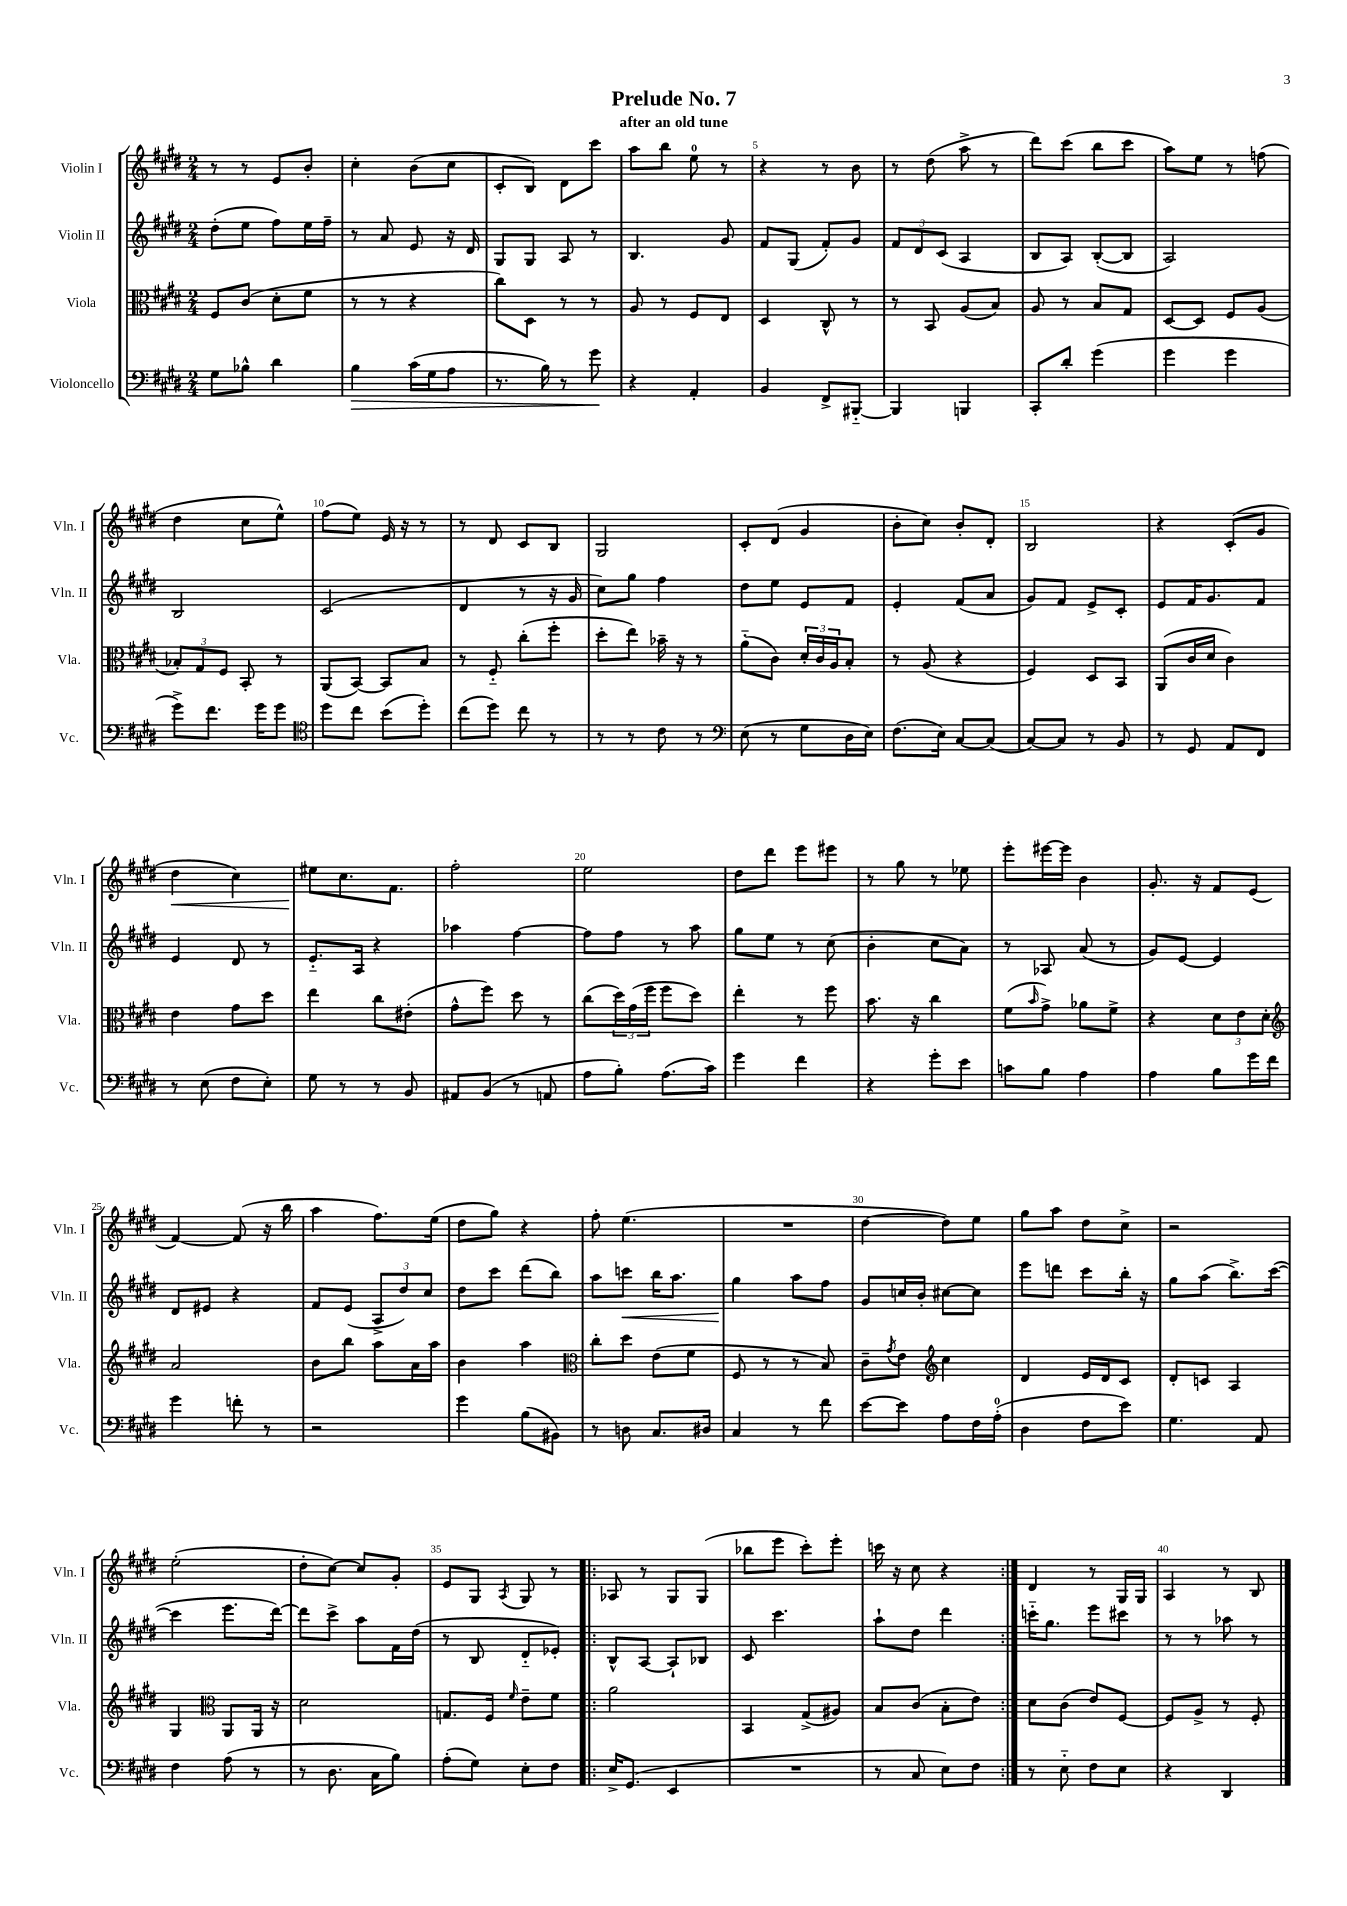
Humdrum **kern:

**kern	**kern	**kern	**kern
*staff4	*staff3	*staff2	*staff1
*clefF4	*clefC3	*clefG2	*clefG2
*k[f#c#g#d#]	*k[f#c#g#d#]	*k[f#c#g#d#]	*k[f#c#g#d#]
*M2/4	*M2/4	*M2/4	*M2/4
8G#	8F#	(8dd#'	8r
8B-^^	(8c#	8ee	8r
4d#	8d#'	8ff#)	8e
.	8f#	16ee	8b'
.	.	16ff#~	.
=	=	=	=
4B	8r	8r	4cc#'
.	8r	8a	.
(16c#	4r	8e	(8b
16G#	.	.	.
8A	.	16r	8cc#
.	.	16d#	.
=	=	=	=
8.r	8cc#)	8G#	8c#'
.	8D#	8G#	8B)
16B)	.	.	.
8r	8r	8A	8d#
8g#	8r	8r	8ccc#
=	=	=	=
4r	8A	4.B	8aa
.	8r	.	8bb
4AA'	8F#	.	8ee
.	8E	8g#	8r
=	=	=	=
4BB	4D#	8f#	4r
.	.	(8G#	.
8FF#^	8C#^^	8f#')	8r
[8BBB#'~	8r	8g#	8b
=	=	=	=
4BBB#]	8r	12f#	8r
.	.	12d#	.
.	8BB	.	(8dd#
.	.	(12c#	.
4BBB	(8A	4A	8aa^
.	8B)	.	8r
=	=	=	=
8CC#'	8A	8B	8ddd#)
8d#'	8r	8A)	(8ccc#
(4g#	8B	([8B'	8bb
.	8G#	8B]	8ccc#
=	=	=	=
4g#	[8D#	2A)	8aa)
.	8D#]	.	8ee
4g#	8F#	.	8r
.	(8A	.	(8ff
=	=	=	=
8g#^)	12B-')	2B	4dd#
.	12G#	.	.
8.f#	.	.	.
.	12F#	.	.
.	8BB'	.	8cc#
16g#	.	.	.
8g#	8r	.	8ee^^)
=	=	=	=
*clefC4	*	*	*
8dd#	(8AA	(2c#	(8ff#
8cc#	[8BB)	.	8ee)
(8b	8BB]	.	16e
.	.	.	16r
8dd#')	8B	.	8r
=	=	=	=
(8cc#	8r	4d#	8r
8dd#)	8F#'~	.	8d#
8cc#	(8cc#'	8r	8c#
8r	8ff#'	16r	8B
.	.	16g#	.
=	=	=	=
8r	8dd#'	8cc#)	2G#
8r	8ee)	8gg#	.
8c#	16b-~	4ff#	.
.	16r	.	.
8r	8r	.	.
=	=	=	=
*clefF4	*	*	*
(8E	(8a'~	8dd#	8c#'
8r	8c#)	8ee	(8d#
8G#	24d#'	8e	4g#
.	24c#	.	.
.	24A	.	.
16D#	8B'	8f#	.
16E)	.	.	.
=	=	=	=
(8.F#	8r	4e'	8b'
.	(8A	.	8cc#)
16E)	.	.	.
[8C#	4r	(8f#	8b'
(8C#]	.	8a	8d#'
=	=	=	=
[8C#)	4F#)	8g#)	2B
8C#]	.	8f#	.
8r	8D#	8e^	.
8BB	8BB	8c#'	.
=	=	=	=
8r	(8AA	8e	4r
8GG#	16c#	16f#	.
.	16d#	8.g#	.
8AA	4c#)	.	(8c#'
8FF#	.	8f#	8g#
=	=	=	=
8r	4e	4e	4dd#
(8E	.	.	.
8F#	8g#	8d#	4cc#)
8E')	8dd#	8r	.
=	=	=	=
8G#	4ee	8.e'~	8ee#
8r	.	.	8.cc#
.	.	16A	.
8r	8cc#	4r	.
.	.	.	8.f#
8BB	(8e#'	.	.
=	=	=	=
8AA#	8g#^^	4aa-	2ff#'
(8BB	8ff#)	.	.
8r	8dd#	[4ff#	.
8AA	8r	.	.
=	=	=	=
8A	(8cc#	8ff#]	2ee
8B')	24dd#)	8ff#	.
.	(24g#	.	.
.	24ff#	.	.
(8.A	8ff#	8r	.
.	8dd#)	8aa	.
16c#)	.	.	.
=	=	=	=
4g#	4ee'	8gg#	8dd#
.	.	8ee	8ddd#
4f#	8r	8r	8eee
.	8ff#	(8cc#	8eee#
=	=	=	=
4r	8.b	4b'	8r
.	.	.	8gg#
.	16r	.	.
8g#'	4cc#	8cc#	8r
8e	.	8a)	8ee-
=	=	=	=
8c	(8f#	8r	8eee'
.	16qqb	.	.
8B	8g#^)	8A-	[16eee#
.	.	.	16eee#]
4A	8a-	(8a	4b
.	8f#^	8r	.
=	=	=	=
4A	4r	8g#)	8.g#'
.	.	[8e	.
.	.	.	16r
8B	12d#	4e]	8f#
.	12e	.	.
16g#	.	.	(8e
.	12d#'	.	.
16f#	.	.	.
=	=	=	=
*	*clefG2	*	*
4g#	2a	8d#	[4f#)
.	.	8e#	.
8f'	.	4r	(8f#]
8r	.	.	16r
.	.	.	16bb
=	=	=	=
2r	8b	8f#	4aa
.	8bb	(8e	.
.	8aa	12A^	8.ff#)
.	.	12dd#)	.
.	16a	.	.
.	.	12cc#	.
.	16aa	.	(16ee
=	=	=	=
4g#	4b	8dd#	8dd#
.	.	8ccc#	8gg#)
(8B	4aa	(8ddd#	4r
8BB#)	.	8bb)	.
=	=	=	=
*	*clefC3	*	*
8r	8cc#'	8aa	8ff#'
8D	8dd#	8ccc	(4.ee
8.C#	(8e	16bb	.
.	.	8.aa	.
.	8f#	.	.
16D#	.	.	.
=	=	=	=
4C#	8F#	4gg#	2r
.	8r	.	.
8r	8r	8aa	.
8f#	8B)	8ff#	.
=	=	=	=
[8e	8c#~	8g#	[4dd#
.	8qg#	.	.
8e]	8e	16cc	.
.	.	16b'	.
*	*clefG2	*	*
8A	4cc#	[8cc#	8dd#])
16F#	.	8cc#]	8ee
(16A'	.	.	.
=	=	=	=
4D#	4d#	8eee	8gg#
.	.	8ddd	8aa
8F#	16e	8ccc#	8dd#
.	16d#	.	.
8e)	8c#	16bb'	8cc#^
.	.	16r	.
=	=	=	=
4.G#	8d#'	8gg#	2r
.	8c	(8aa	.
.	4A	8.bb^)	.
8AA	.	.	.
.	.	([16ccc#	.
=	=	=	=
4F#	4G#	4ccc#]	(2ee'
*	*clefC3	*	*
(8A	8AA	8.eee	.
8r	16AA	.	.
.	16r	[16ddd#)	.
=	=	=	=
8r	2d#	8ddd#]	8dd#'
8.D#	.	8ccc#^	[8cc#)
.	.	8aa	8cc#]
16C#	.	.	.
8B)	.	16f#	8g#'
.	.	(16dd#	.
=	=	=	=
(8A'	8.G	8r	8e
8G#)	.	8B	8G#
.	16F#	.	.
.	16qqf#	.	8qA
8E'	8e~	8d#'~	8G#
8F#	8f#	8e-')	8r
=!|:	=!|:	=!|:	=!|:
16E^	2a	8B^^	8A-
(8.GG#	.	.	.
.	.	[8A	8r
4EE	.	8A`]	8G#
.	.	8B-	(8G#
=	=	=	=
2r	4BB	8c#	8bb-
.	.	4.ccc#	8eee
.	(8G#^	.	8ccc#')
.	8A#)	.	8eee'
=	=	=	=
8r	8B	8aa`	16ccc
.	.	.	16r
8C#	(8c#	8dd#	8cc#
8E)	8B'	4ddd#	4r
8F#	8e)	.	.
=:|!	=:|!	=:|!	=:|!
8r	8d#	16ccc'~	4d#
.	.	8.gg#	.
8E'~	(8c#	.	.
8F#	8e)	8eee	8r
8E	[8F#	8ccc#	16G#
.	.	.	16G#
=	=	=	=
4r	8F#]	8r	4A
.	8A^	8r	.
4DD#	8r	8aa-	8r
.	8F#'	8r	8B
==	==	==	==
*-	*-	*-	*-
